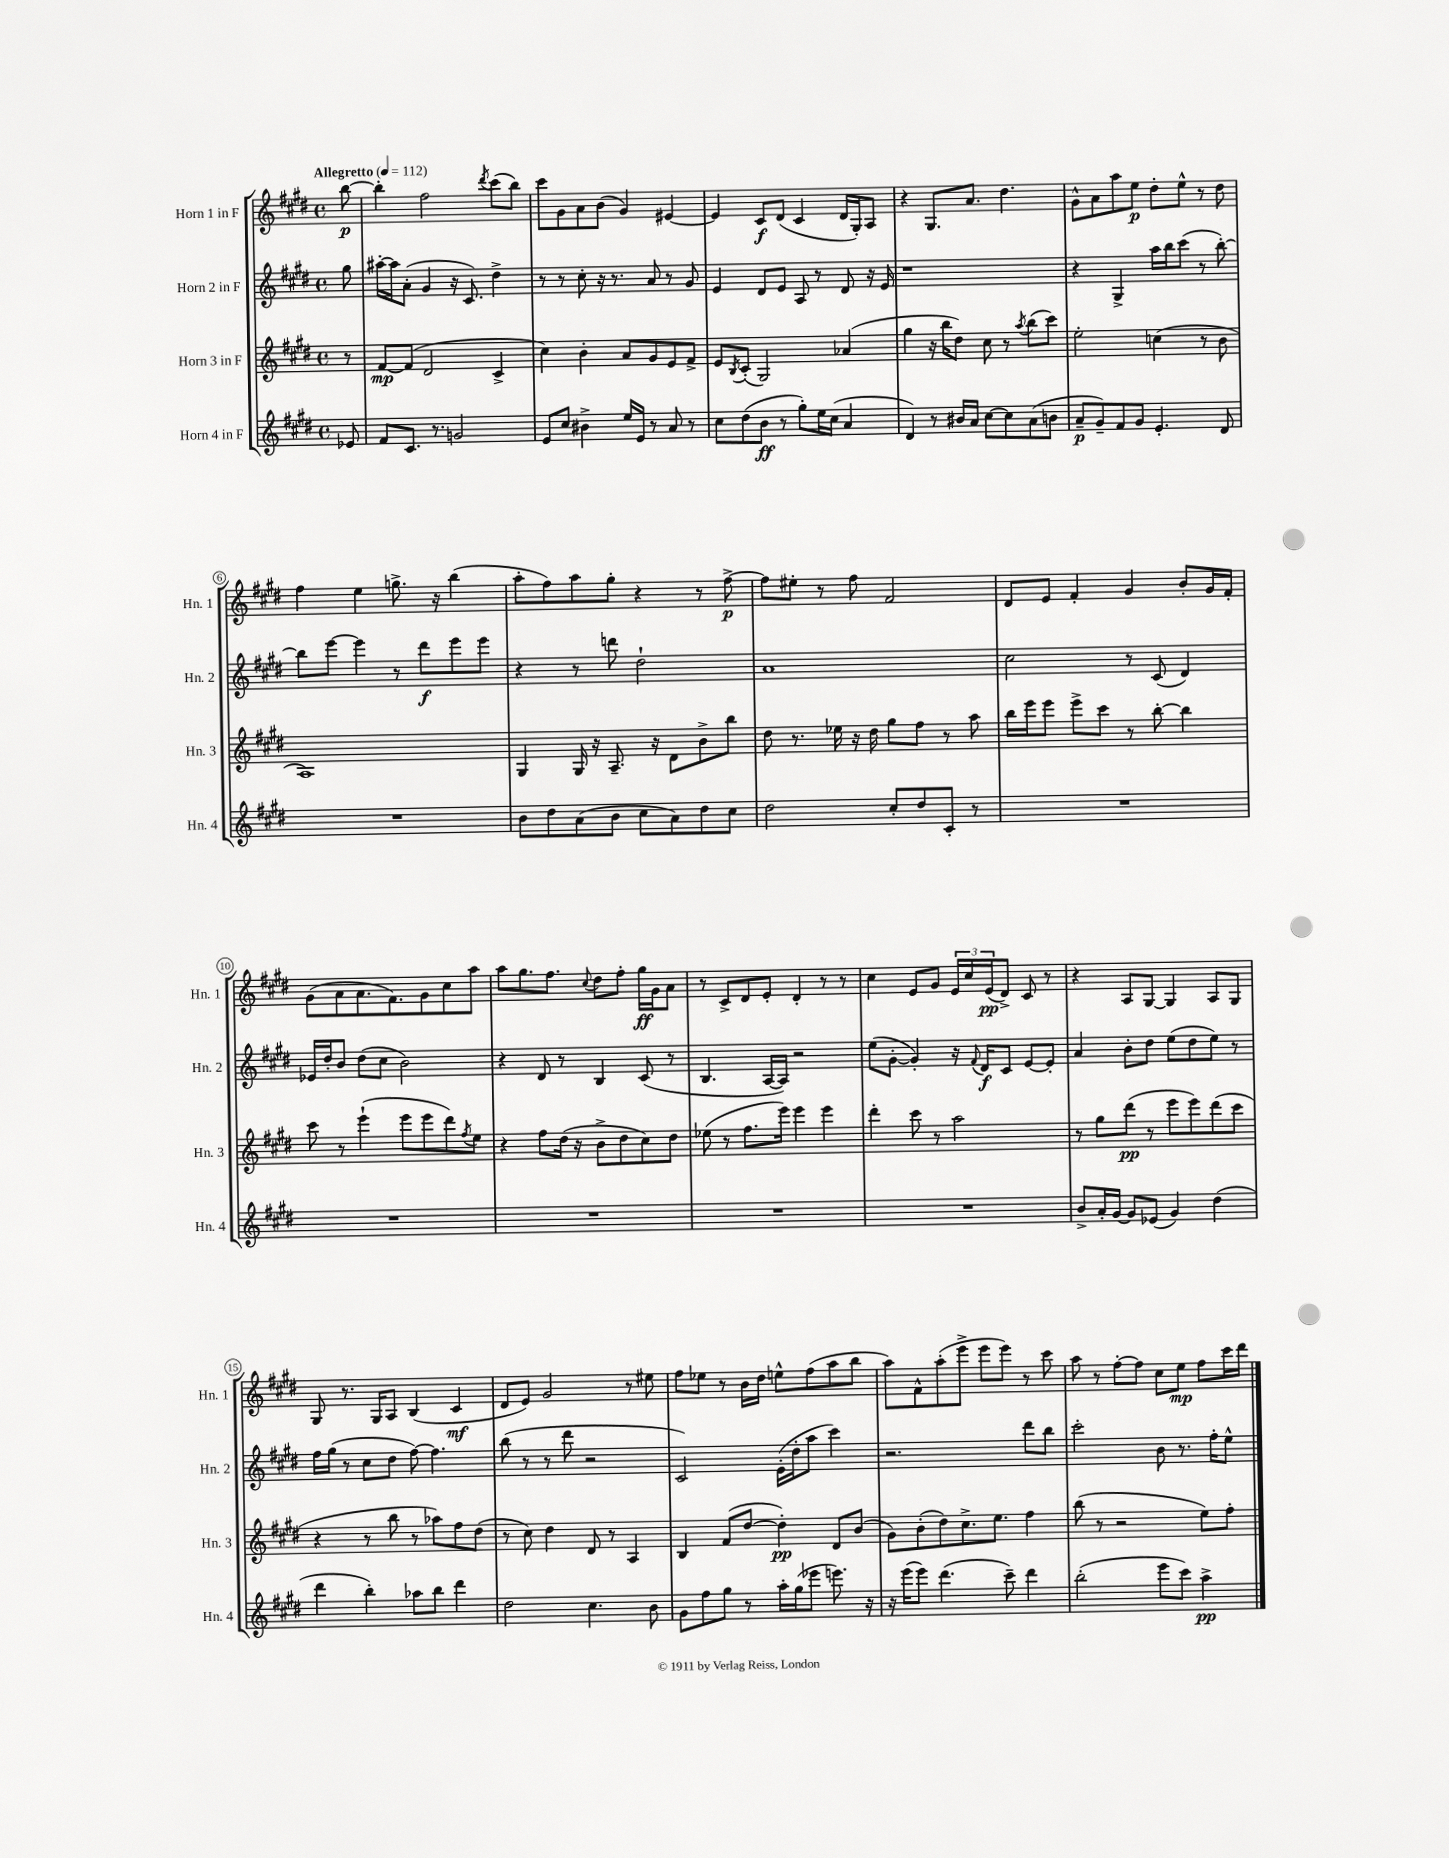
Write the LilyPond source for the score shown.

<<
\new StaffGroup <<
\new Staff = "s0" \with { instrumentName = "Horn 1 in F" shortInstrumentName = "Hn. 1" } {
    \clef treble \key e \major \defaultTimeSignature \time 4/4 \partial 8 \tempo "Allegretto" 4 = 112
    b''8~\p |
    b''4-. fis''2 \acciaccatura { dis'''8 } cis'''8( b''8) |
    cis'''8 gis'8 a'8 b'8( gis'4) eis'4~ |
    eis'4 cis'8\f dis'8( cis'4 dis'16 gis16-.) a8 |
    r4 gis8. a'8. dis''4. |
    gis'8-^ a'8 a''8 e''8\p dis''8-. e''8-^ r8 dis''8 |
    fis''4 e''4 g''8.-> r16 b''4( |
    a''8-. fis''8) a''8 gis''8-. r4 r8 fis''8~->\p |
    fis''8 eis''8-. r8 fis''8 fis'2 |
    dis'8 e'8 fis'4-. gis'4 b'8-. gis'16 fis'16-. |
    gis'8( a'8 a'8. fis'8.) gis'8 cis''8 a''8 |
    a''8 gis''8. fis''8. \appoggiatura { cis''8 } dis''8 fis''8-. gis''16\ff gis'16 a'8 |
    r8 cis'8-> dis'8 e'8-. dis'4-. r8 r8 |
    cis''4 e'8 gis'8 \tuplet 3/2 { e'16 cis''16 e'16\pp( } dis'8->) cis'8 r8 |
    r4 a8 gis8~ gis4 a8 gis8 |
    gis8 r8. gis16 a8 b4( cis'4\mf |
    dis'8 e'8) gis'2 r8 eis''8 |
    fis''8 ees''8 r8 b'16 dis''16 e''8-^ fis''8( a''8 b''8 |
    a''8) fis'8-^ a''8-.( e'''8-> e'''8 e'''8) r8 cis'''8 |
    a''8 r8 fis''8~-. fis''8 cis''8 e''8\mp fis''8 cis'''16 dis'''16 \bar "|." |
}
\new Staff = "s1" \with { instrumentName = "Horn 2 in F" shortInstrumentName = "Hn. 2" } {
    \clef treble \key e \major \defaultTimeSignature \time 4/4 \partial 8
    gis''8 |
    ais''16~-. ais''16 a'8-.( gis'4 r16 cis'8.) dis''4-> |
    r8 r8 cis''8-. r16 r8. a'8 r8 gis'8 |
    e'4 dis'8 e'8 a8 r8 dis'8 r16 e'16 |
    r1 |
    r4 gis4-> a''16 b''16 cis'''8( r8 b''8~-.) |
    b''8 e'''8~ e'''4 r8 dis'''8\f e'''8 e'''8 |
    r4 r8 d'''8 dis''2-! |
    a'1 |
    cis''2 r8 cis'8( dis'4) |
    ees'16 dis''16-. b'8 dis''8( cis''8 b'2) |
    r4 dis'8 r8 b4 cis'8( r8 |
    b4. a16~ a16) r2 |
    e''8( gis'8~-. gis'4-.) r16 \appoggiatura { fis'8 } dis'16\f cis'8 e'8~ e'8-. |
    a'4 b'8-. dis''8 e''8( dis''8 e''8) r8 |
    fis''16 gis''16( r8 cis''8 dis''8 fis''8~) fis''4. |
    b''8( r8 r8 dis'''8 r2 |
    cis'2) e'16-.( dis''16-. a''8 cis'''4) |
    r2. dis'''8 b''8 |
    cis'''2-. b'8 r8. fis''16-. e''8-^ \bar "|." |
}
\new Staff = "s2" \with { instrumentName = "Horn 3 in F" shortInstrumentName = "Hn. 3" } {
    \clef treble \key e \major \defaultTimeSignature \time 4/4 \partial 8
    r8 |
    fis'8~\mp fis'8( dis'2 cis'4-> |
    cis''4) b'4-. a'8 gis'8 e'8 fis'8-> |
    e'8 \acciaccatura { b8 } cis'8-.( gis2) aes'4( |
    gis''4 r16 b''16 dis''8) cis''8 r8 \acciaccatura { a''8 } b''8( cis'''8) |
    e''2-. c''4( r8 b'8 |
    a1) |
    gis4 gis16 r16 a8.-- r16 dis'8 b'8-> b''8 |
    dis''8 r8. ees''16 r16 dis''16 gis''8 fis''8 r8 a''8 |
    b''16 e'''16 e'''8 e'''8-> cis'''8 r8 b''8~-. b''4 |
    cis'''8 r8 e'''4-!( e'''8 e'''8 dis'''8) \acciaccatura { fis''8 } e''8 |
    r4 fis''8 dis''16( r16 b'8-> dis''8 cis''8) dis''8 |
    ees''8( r8 fis''8. e'''16) e'''4 e'''4 |
    dis'''4-. cis'''8 r8 a''2 |
    r8 gis''8 dis'''8\pp( r8 e'''8 e'''8) dis'''8( cis'''8 |
    r4 r8 b''8 r8 aes''8) fis''8 dis''8( |
    r8 cis''8) dis''4 dis'8 r8 a4 |
    b4 fis'8( dis''8~ dis''4-.\pp) dis'8 b'8( |
    gis'8) b'8-.( dis''8) cis''8.-> e''8. fis''4 |
    b''8( r8 r2 e''8) fis''8-. \bar "|." |
}
\new Staff = "s3" \with { instrumentName = "Horn 4 in F" shortInstrumentName = "Hn. 4" } {
    \clef treble \key e \major \defaultTimeSignature \time 4/4 \partial 8
    ees'8 |
    fis'8 cis'8. r8. g'2 |
    e'8 cis''8 bis'4-> e''16 e'16 r8 a'8 r8 |
    cis''8 dis''8( b'8\ff r8 gis''8-.) e''16 cis''16( a'4 |
    dis'4) r8 bis'16 a'16 cis''8~ cis''8 a'8( b'8 |
    a'8--\p gis'8--) fis'8 gis'8 e'4.-. dis'8 |
    R1 |
    b'8 dis''8 a'8( b'8 cis''8 a'8) dis''8 cis''8 |
    dis''2 cis''8-. dis''8 cis'8-. r8 |
    R1 |
    R1 |
    R1 |
    R1 |
    R1 |
    b'8-> a'16-. gis'16~ gis'8 ees'8( gis'4) dis''4( |
    dis'''4 b''4-.) aes''8 b''8 dis'''4 |
    dis''2 cis''4. b'8 |
    gis'8 fis''8 gis''8 r8 a''16-. gis''16( ees'''8 e'''8.) r16 |
    r16 e'''16( e'''8) dis'''4.( cis'''8--) dis'''4 |
    b''2-.( e'''8 cis'''8) a''4->\pp \bar "|." |
}
>>
>>
\layout { \context { \Score \override BarNumber.stencil = #(make-stencil-circler 0.1 0.3 ly:text-interface::print) } }
